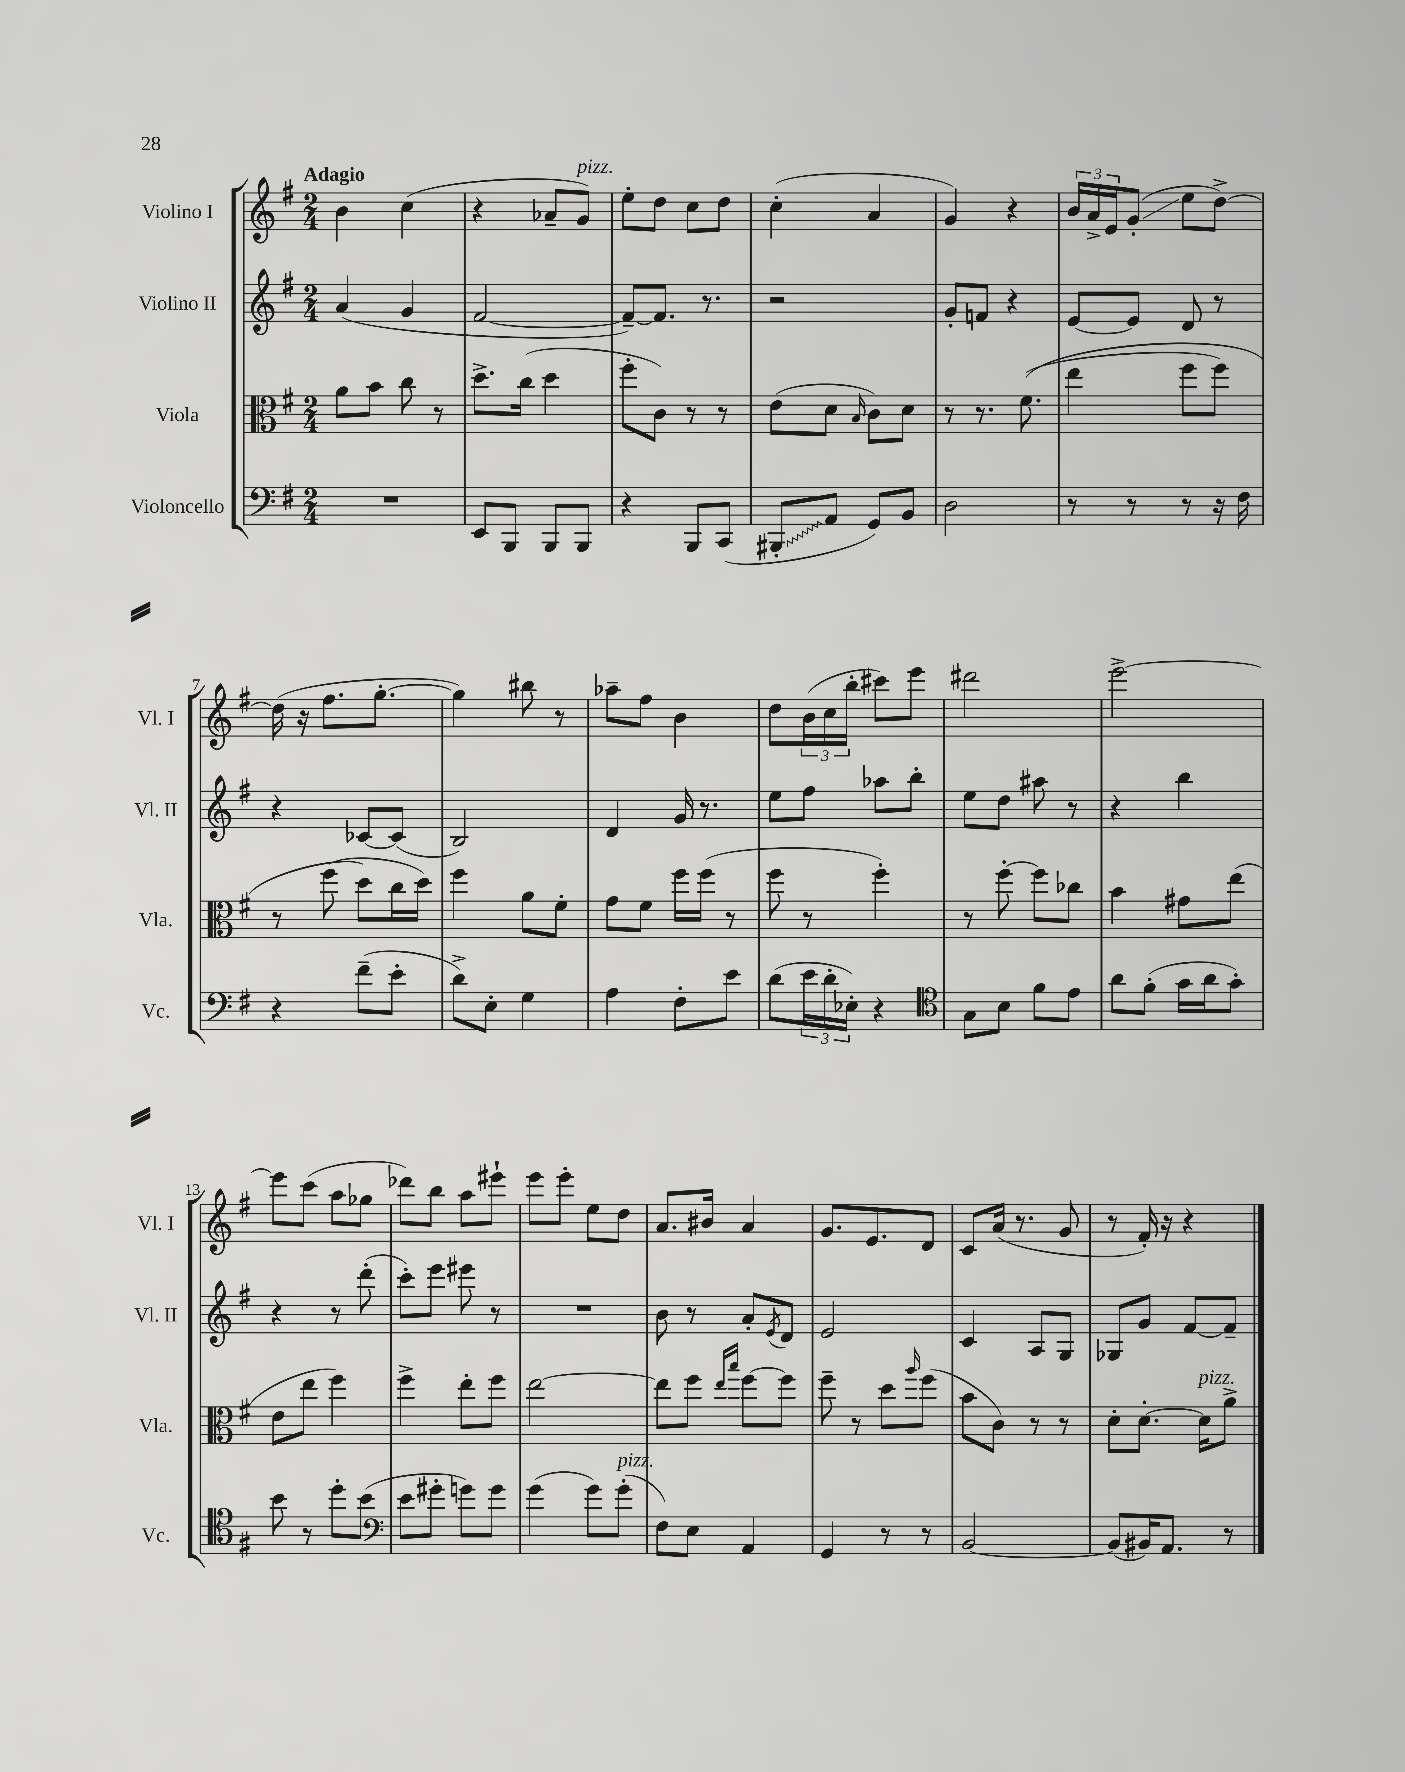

**kern	**kern	**kern	**kern
*staff4	*staff3	*staff2	*staff1
*clefF4	*clefC3	*clefG2	*clefG2
*k[f#]	*k[f#]	*k[f#]	*k[f#]
*M2/4	*M2/4	*M2/4	*M2/4
2r	8a\L	(4a/	4b\
.	8b\J	.	.
.	8cc\	4g/	(4cc\
.	8r	.	.
=	=	=	=
8EE/L	8.dd^\L	[2f#/	4r
8BBB/J	.	.	.
.	(16cc\Jk	.	.
8BBB/L	4dd\	.	8a-~/L
8BBB/J	.	.	8g/J)
=	=	=	=
4r	8ff#'\L	8f#~/_L)	8ee'\L
.	8c\J)	8.f#/]J	8dd\J
8BBB/L	8r	.	8cc\L
.	.	8.r	.
(8CC/J	8r	.	8dd\J
=	=	=	=
8BBB#'/L	(8e\L	2r	(4cc'\
8AA/J	8d\J	.	.
.	16qqB/	.	.
8GG/L)	8c\L)	.	4a/
8BB/J	8d\J	.	.
=	=	=	=
2D\	8r	8g'/L	4g/)
.	8.r	8f/J	.
.	.	4r	4r
.	&((8.f#\	.	.
=	=	=	=
8r	4ee\	[8e/L	24b/LL
.	.	.	24a^/
.	.	.	24e/J
8r	.	8e/]J	(8g'/J
8r	8ff#\L	8d/	8ee\L
16r	8ff#\J)	8r	[8dd^\J)
16F#\	.	.	.
=	=	=	=
4r	8r	4r	(16dd\]
.	.	.	16r
.	(8ff#\	.	8.ff#\L
(8f#~\L	8dd\L&)	[8c-/L	.
.	.	.	[8.gg'\J
8e'\J	16cc\L	(8c-/]J	.
.	16dd\JJ)	.	.
=	=	=	=
8d^\L)	4ff#\	2B/)	4gg\])
8E'\J	.	.	.
4G\	8a\L	.	8bb#\
.	8f#'\J	.	8r
=	=	=	=
4A\	8g\L	4d/	8aa-~\L
.	8f#\J	.	8ff#\J
8F#'\L	16ff#\LL	16g/	4b\
.	(16ff#\JJ	8.r	.
8e\J	8r	.	.
=	=	=	=
(8d\L	8ff#\	8ee\L	8dd\L
24e\L	8r	8ff#\J	(24b\L
24d'\	.	.	24cc\
24E-'\JJ)	.	.	24bb'\JJ
4r	4ff#'\)	8aa-\L	8ccc#\L)
.	.	8bb'\J	8eee\J
=	=	=	=
*clefC4	*	*	*
8G\L	8r	8ee\L	2ddd#\
8B\J	[8ff#'\	8dd\J	.
8f#\L	8ff#\]L	8aa#\	.
8e\J	8cc-\J	8r	.
=	=	=	=
8a\L	4b\	4r	[2eee^\
(8f#'\J	.	.	.
16g\LL	8g#\L	4bb\	.
16a\J	.	.	.
8g'\J)	(8ee\J	.	.
=	=	=	=
8b\	8e\L	4r	8eee\]L
8r	8ee\J	.	(8ccc\J
8dd'\L	4ff#\)	8r	8aa\L
(8b\J	.	(8ddd'\	8gg-\J
=	=	=	=
*clefF4	*	*	*
8e\L	4ff#^\	8ccc'\L)	8ddd-\L)
8g#'\J	.	8eee\J	8bb\J
8g\L)	8ee'\L	8eee#\	8aa\L
8g\J	8ff#\J	8r	8eee#`\J
=	=	=	=
(4g\	[2ee\	2r	8eee\L
.	.	.	8eee'\J
8g\L)	.	.	8ee\L
(8g'\J	.	.	8dd\J
=	=	=	=
8F#\L)	8ee\]L	8b\	8.a/L
8E\J	8ff#\J	8r	.
.	.	.	16b#/Jk
.	16qqee/LL	.	.
.	16qqbb/JJ	.	.
4AA/	[8ff#\L	8a'/L	4a/
.	.	8qe/	.
.	8ff#\]J	8d/J	.
=	=	=	=
4GG/	8ff#~\	2e/	8.g/L
.	8r	.	.
.	.	.	8.e/
8r	8dd\L	.	.
.	16qqaa/	.	.
8r	(8ff#\J	.	8d/J
=	=	=	=
[2BB/	8b\L	4c/	8c/L
.	8c\J)	.	(16a/Jk
.	.	.	8.r
.	8r	8A/L	.
.	8r	8G/J	8g/
=	=	=	=
(8BB/]L	8d'\L	8G-/L	8r
16BB#/K)	[8.d'\J	8g/J	16f#'/)
8.AA/J	.	.	16r
.	.	[8f#/L	4r
.	16d\]LK	.	.
8r	8a^\J	8f#~/]J	.
==	==	==	==
*-	*-	*-	*-
